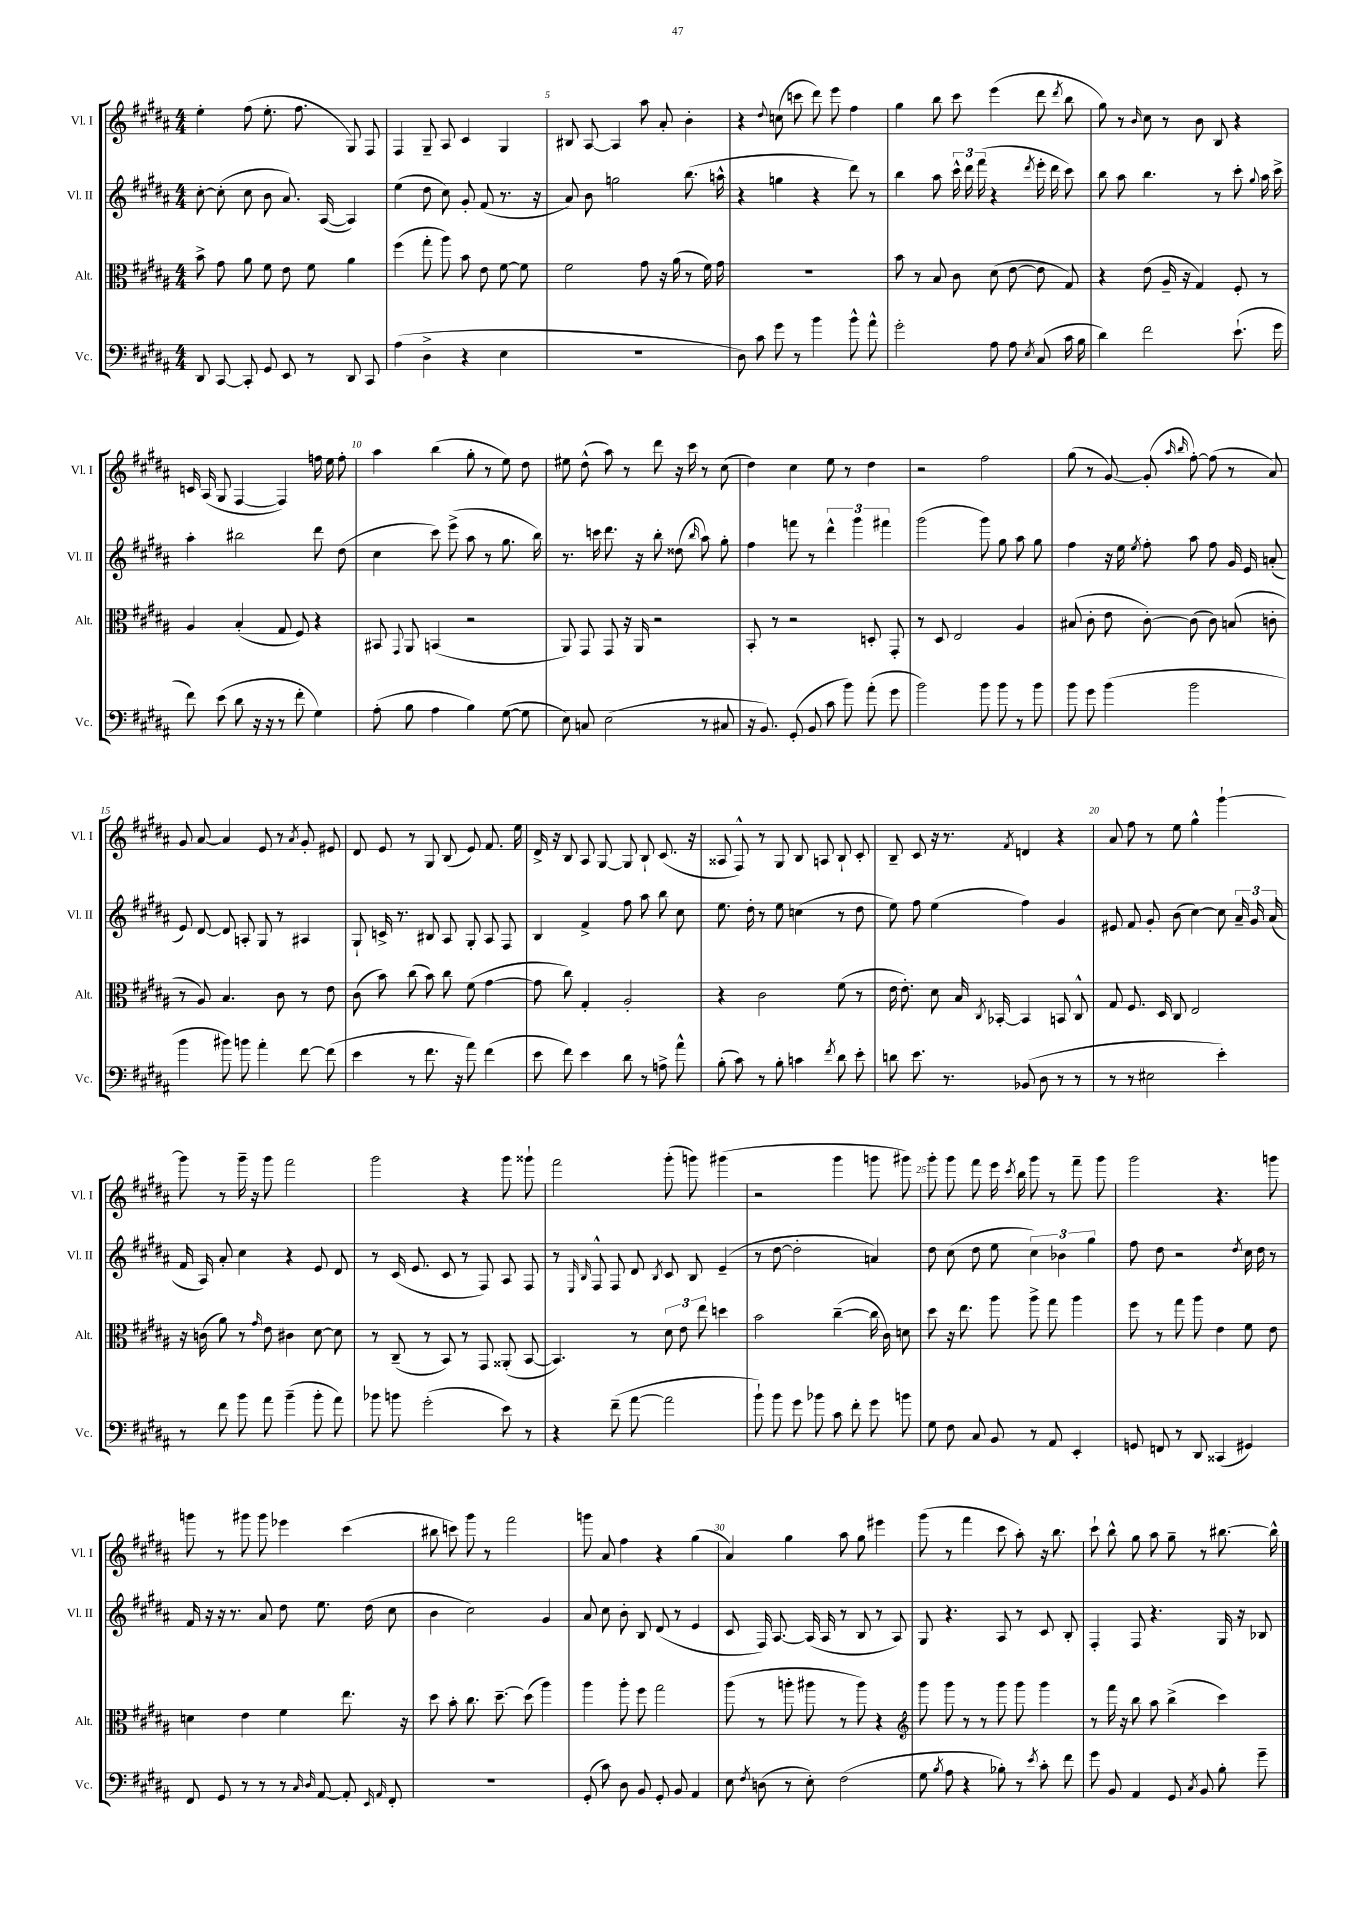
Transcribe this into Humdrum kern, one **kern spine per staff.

**kern	**kern	**kern	**kern
*staff4	*staff3	*staff2	*staff1
*clefF4	*clefC3	*clefG2	*clefG2
*k[f#c#g#d#a#]	*k[f#c#g#d#a#]	*k[f#c#g#d#a#]	*k[f#c#g#d#a#]
*M4/4	*M4/4	*M4/4	*M4/4
8DD#	8b^	[8cc#'	4ee'
[8CC#	8g#	(8cc#']	.
8CC#']	8a#	8cc#	(8ff#
8GG#	8f#	8b	8.ee'
8EE	8e	8.a#)	.
.	.	.	8.ff#
8r	8f#	.	.
.	.	([16A#	.
8DD#	4a#	4A#])	8G#)
8CC#	.	.	8F#
=	=	=	=
(4A#	(4ff#	(4ee	4F#
4D#^	8gg#'	8dd#	8G#~
.	8aa#)	8cc#)	8A#
4r	8b	8g#'	4c#
.	8e	(8f#	.
4E	[8f#	8.r	4G#
.	8f#]	.	.
.	.	16r	.
=	=	=	=
1r	2f#	8a#)	8B#
.	.	8b	[8A#
.	.	2gg	4A#]
.	8g#	.	8aa#
.	16r	.	8a#'
.	(16a#	.	.
.	8r	(8.bb	4b'
.	16f#)	.	.
.	16g#	16aa^^	.
=	=	=	=
8D#)	1r	4r	4r
8c#	.	.	.
.	.	.	8qqdd#
8g#	.	4gg	(8cc
8r	.	.	8ccc
4b	.	4r	8ddd#)
.	.	.	8eee
8b^^	.	8ddd#)	4ff#
8a#^^	.	8r	.
=	=	=	=
2g#'	8b	4bb	4gg#
.	8r	.	.
.	8B	8aa#	8bb
.	8c#	24ccc#^^	8ccc#
.	.	24ddd#	.
.	.	(24fff#	.
8A#	(8d#	4r	(4eee
8A#	[8e	.	.
8qE	.	8qddd#	.
(8C#	8e]	16eee'	8ddd#
.	.	16ddd#	.
.	.	.	8qddd#
16c#	8G#)	8ccc#)	8bb
16B	.	.	.
=	=	=	=
4d#)	4r	8bb	8gg#)
.	.	8aa#	8r
.	.	.	16qqb
2f#	(8e	4.bb	8cc#
.	16A#~	.	8r
.	16r	.	.
.	4G#)	.	8b
.	.	8r	8B
(8.e`	8F#'	8ccc#'	4r
.	.	8qqgg#	.
.	8r	16aa#	.
16g#	.	16ccc#^	.
=	=	=	=
8f#)	4A#	4aa#'	16c
.	.	.	(16A#
(8e	.	.	8G#
8d#	(4B'	2bb#	[4F#
16r	.	.	.
16r	.	.	.
8r	8G#	.	4F#])
8f#'	8F#)	.	.
4G#)	4r	8ddd#	16ff
.	.	.	16ee
.	.	(8dd#	8ff'
=	=	=	=
(8A#'	8BB#	4cc#	4aa#
.	8qqGG#	.	.
8B	8AA#	.	.
4A#	(4BB	8ccc#)	(4bb
.	.	(8eee^	.
4B)	2r	8aa#	8gg#'
.	.	8r	8r
([8G#	.	8.gg#	8ee)
8G#]	.	.	8dd#
.	.	16bb)	.
=	=	=	=
8E)	8AA#)	8.r	8ee#
8C	8GG#	.	(8dd#^^
.	.	16ccc	.
(2E	8GG#	8.ddd#	8aa#)
.	16r	.	8r
.	16AA#	16r	.
.	2r	8bb'	8ddd#
.	.	(8dd##	16r
.	.	.	16ccc#
.	.	16qqbb	.
8r	.	8aa#)	8r
8C#	.	8gg#'	(8cc#
=	=	=	=
16r	8BB'	4ff#	4dd#)
8.BB)	.	.	.
.	8r	.	.
(8GG#'	2r	8fff	4cc#
8BB	.	8r	.
8c#	.	6ddd#^^	8ee
8b)	.	.	8r
.	.	6ggg#	.
(8a#'	8D'	.	4dd#
.	.	6fff#	.
8g#	8GG#'	.	.
=	=	=	=
2b)	8r	(2ggg#	2r
.	8D#	.	.
.	2E	.	.
8b	.	8ggg#)	2ff#
8b	.	8gg#	.
8r	4A#	8aa#	.
8b	.	8gg#	.
=	=	=	=
8b	(8B#	4ff#	(8gg#
8g#	8c#'	.	8r
(4b	8e	16r	[8g#)
.	.	16ee	.
.	.	8qee	.
.	[8c#')	8ff#'	(8g#']
.	.	.	16qqaa#
.	.	.	16qqbb
2b	(8c#]	8aa#	[8ff#')
.	8c#)	8ff#	(8ff#]
.	(8B	16g#	8r
.	.	16e	.
.	8c'	(8a'	8a#)
=	=	=	=
4b	8r	8e)	8g#
.	8A#)	[8d#	[8a#
8b#)	4.B	8d#]	4a#]
8b	.	8A'	.
4a#'	.	8G#	8e
.	8c#	8r	8r
.	.	.	8qa#
[8f#	8r	4A#	8g#'
(8f#]	8e	.	8e#
=	=	=	=
4e	(8c#	8G#`	8d#
.	8b)	16c^	8e
.	.	8.r	.
8r	(8cc#	.	8r
8.f#	8b)	8B#	8G#
.	8cc#	8A#	(8B
16r	.	.	.
8a#)	(8f#	8G#'	8e)
(4f#	[4g#	8A#	8.f#
.	.	8F#	.
.	.	.	16ee
=	=	=	=
8e	8g#]	4B	16d#^
.	.	.	16r
8f#)	8cc#)	.	8B
4e	4G#'	4f#^	8A#
.	.	.	[8G#
8d#	2A#'	8ff#	8G#]
8r	.	8aa#	8B`
8A^	.	8bb	(8.c#
8a#^^	.	8cc#	.
.	.	.	16r
=	=	=	=
(8B'	4r	8.ee	8A##
8c#)	.	.	8F#^^)
.	.	16dd#'	.
8r	2c#	8r	8r
8B'	.	8ee	8G#
4c	.	(4cc	8B
.	.	.	8A
8qf#	.	.	.
8d#	(8f#	8r	8B`
8e'	8r	8dd#	8c#'
=	=	=	=
8d	16e	8ee)	8B~
.	8.e')	.	.
8.e	.	8ff#	8c#
.	8d#	(4ee	16r
8.r	.	.	8.r
.	16B	.	.
.	8qC#	.	.
.	[16BB-'	.	.
.	.	.	8qf#
(8BB-	4BB-]	4ff#)	4d
8D#	.	.	.
8r	8BB	4g#	4r
8r	8C#^^	.	.
=	=	=	=
8r	8G#	8e#	8a#
8r	8.F#	8f#	8ff#
2E#	.	8g#'	8r
.	16D#	.	.
.	8C#	(8b	8ee
.	2E	[4cc#)	4gg#^^
4e')	.	8cc#]	[4ggg#`
.	.	24a#~	.
.	.	24g#	.
.	.	(24a#	.
=	=	=	=
8r	16r	16f#	8ggg#]
.	(16c	16A#)	.
8f#	8a#)	8a#'	8r
8b	8r	4cc#	16ggg#~
.	.	.	16r
.	16qqg#	.	.
8a#	8e	.	8ggg#
(4b~	4c#	4r	2fff#
8b'	[8d#	8e	.
8a#)	8d#]	8d#	.
=	=	=	=
8b-	8r	8r	2ggg#
8b	(8C#~	(16c#	.
.	.	8.e	.
(2g#'	8r	.	.
.	8BB)	8c#	.
.	8r	8r	4r
.	8GG#	8F#)	.
8e)	(8AA##'	8A#	8ggg#
8r	[8BB	8F#	8ggg##`
=	=	=	=
4r	4.BB])	8r	2fff#
.	.	16qqE	.
.	.	16qqB	.
.	.	8F#^^	.
(8f#~	.	8F#	.
[8a#	8r	8d#	.
.	.	8qB	.
2a#]	12d#	8c#	(8ggg#'
.	12e	.	.
.	.	8B	8ggg)
.	12ee	.	.
.	4dd	(4e~	(4ggg#
=	=	=	=
8b`)	2b	8r	2r
8b	.	[8dd#	.
8g#	.	2dd#']	.
8b-	.	.	.
8c#	([4cc#~	.	4ggg#
8f#'	.	.	.
8g#	16cc#]	4a)	8ggg
.	16c#)	.	.
8b	8d	.	8ggg#)
=	=	=	=
8G#	8dd#	8dd#	8ggg#'
8F#	16r	(8cc#	8ggg#
.	8.ee	.	.
8C#	.	8dd#	8fff#
8BB	8aa#	8ee	16eee
.	.	.	8qccc#
.	.	.	16bb
8r	8aa#^	6cc#)	8ggg#
8AA#	8gg#	.	8r
.	.	6b-	.
4EE'	4aa#	.	8fff#~
.	.	6gg#	.
.	.	.	8ggg#
=	=	=	=
8GG	8ff#	8ff#	2ggg#
8FF	8r	8dd#	.
8r	8gg#	2r	.
8DD#	8aa#	.	.
(4CC##	4e	.	4.r
.	.	8qdd#	.
4GG#)	8f#	16cc#	.
.	.	16dd#	.
.	8e	8r	8ggg
=	=	=	=
8FF#	4d	16f#	8ggg
.	.	16r	.
8GG#	.	16r	8r
.	.	8.r	.
8r	4e	.	8ggg#
8r	.	8a#	8ggg#
8r	4f#	8dd#	4eee-
16qqC#	.	.	.
16qqD#	.	.	.
[8AA#	.	8.ee	.
8AA#']	8.ee	.	(4ccc#
.	.	(16dd#	.
16qqEE	.	.	.
16qqAA#	.	.	.
8FF#'	.	8cc#	.
.	16r	.	.
=	=	=	=
1r	8dd#	4b	8bb#
.	8b'	.	8ccc)
.	8.cc#	2cc#)	8ggg#
.	.	.	8r
.	[8.dd#~	.	.
.	.	.	2fff#
.	(8dd#]	.	.
.	4aa#)	4g#	.
=	=	=	=
(8GG#'	4aa#	8a#	8ggg
8c#)	.	8cc#	8a#
8D#	8aa#'	8b'	4ff#
8BB	8ff#	8B	.
8GG#'	2gg#	(8d#	4r
8BB	.	8r	.
4AA#	.	4e	(4gg#
=	=	=	=
8E	(8aa#	8c#	4a#)
8qF#	.	.	.
(8D	8r	16F#)	.
.	.	[8.A#	.
8r	8aa'	.	4gg#
8E')	8aa#	(16A#]	.
.	.	16A#	.
(2F#	8r	8r	8aa#
.	8aa#)	8B	8gg#
.	4r	8r	4eee#
.	.	8A#)	.
=	=	=	=
*	*clefG2	*	*
8G#	8ggg#	8G#	(8ggg#
8qB	.	.	.
8A#	8ggg#	4.r	8r
4r	8r	.	4fff#
.	8r	.	.
8B-')	8ggg#	8A#	8ccc#
8r	8ggg#	8r	8aa#')
8qe	.	.	.
8c#'	4ggg#	8c#	16r
.	.	.	8.bb
8f#	.	8B'	.
=	=	=	=
8g#	8r	4F#'	8ccc#`
8BB	16fff#	.	8bb^^
.	16r	.	.
4AA#	8bb	8F#	8gg#
.	8aa#	4.r	8aa#
8GG#	(4bb^	.	8gg#~
8qC#	.	.	.
8BB	.	.	8r
8B'	4ccc#)	16G#	[8.bb#
.	.	16r	.
8g#~	.	8B-	.
.	.	.	16bb#^^]
==	==	==	==
*-	*-	*-	*-
